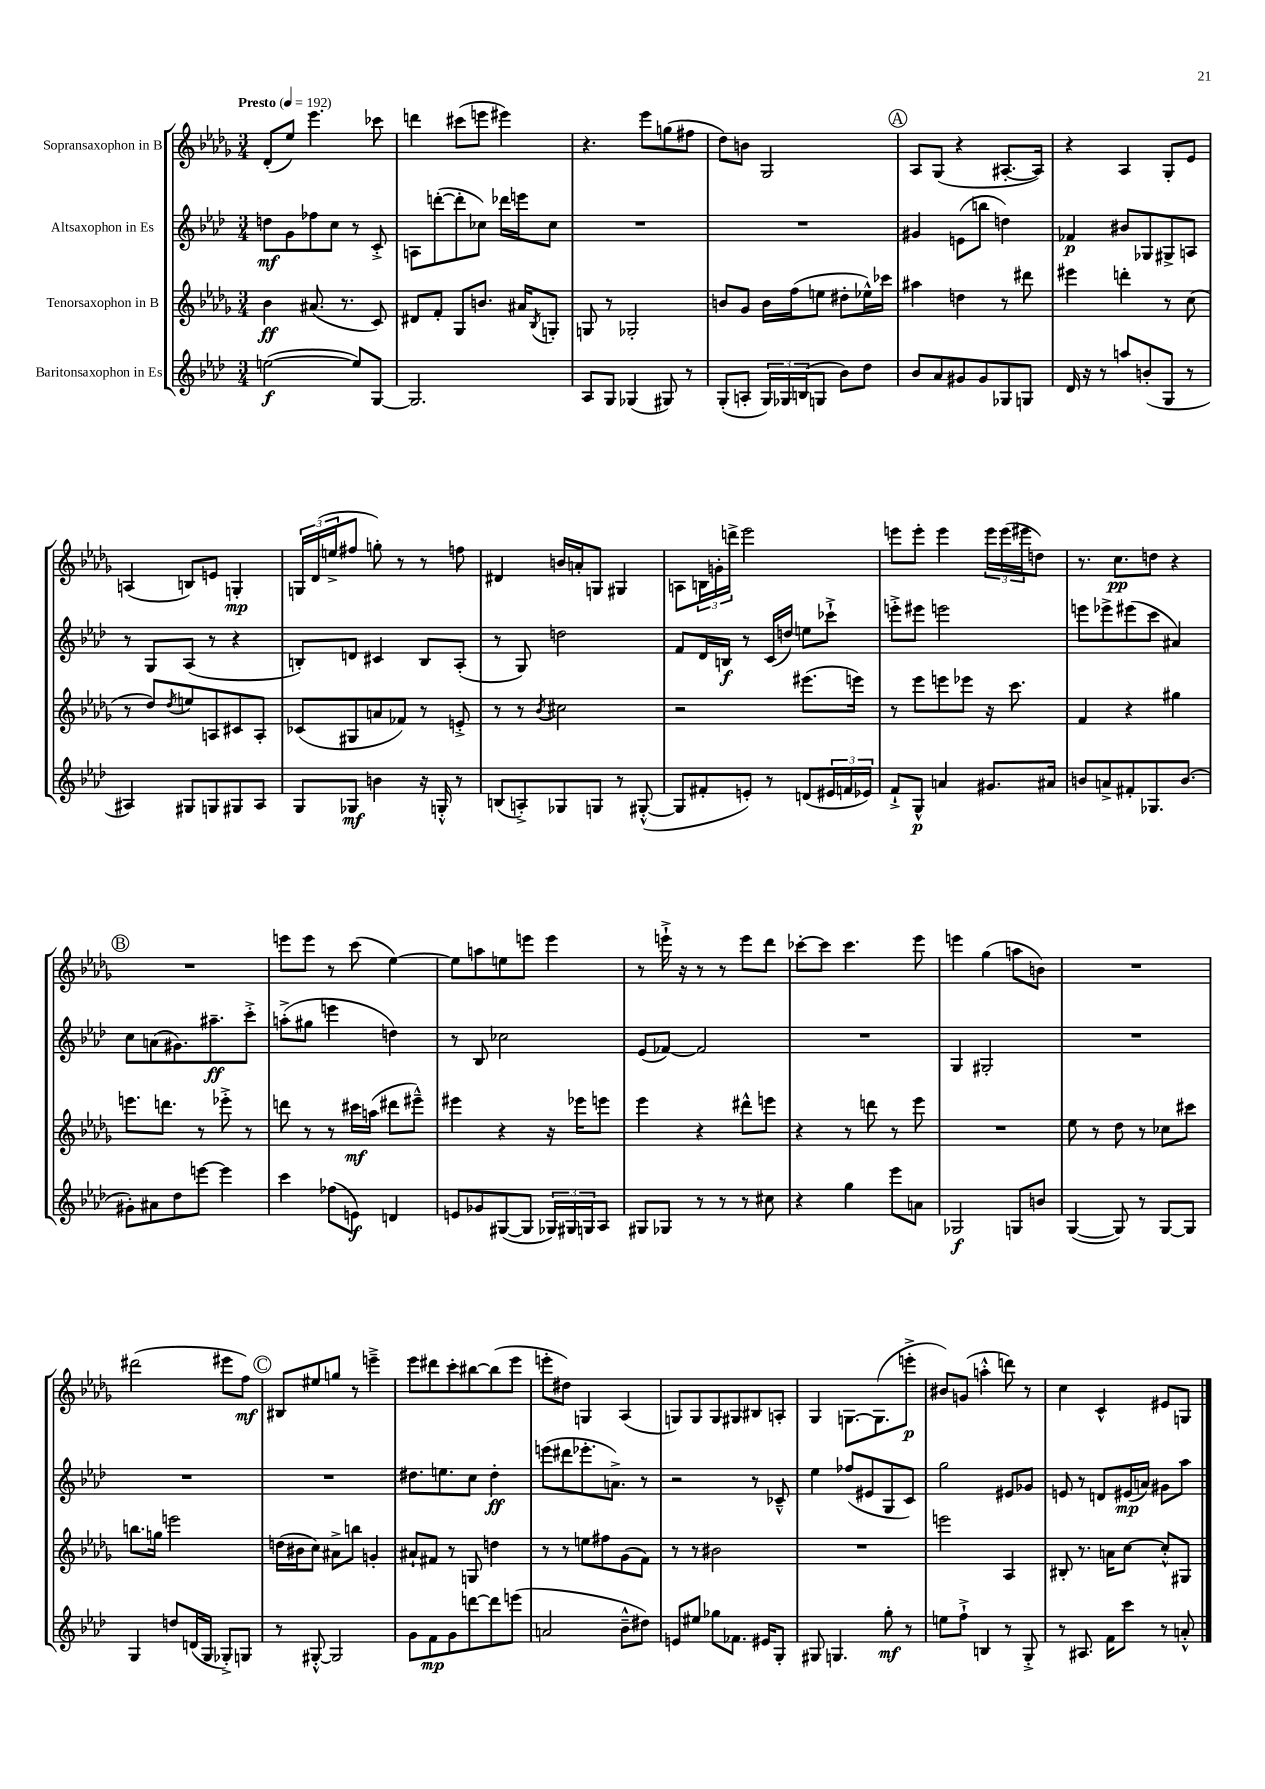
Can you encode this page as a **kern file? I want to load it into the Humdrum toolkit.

**kern	**dynam	**kern	**dynam	**kern	**dynam	**kern	**dynam
*part4	*part4	*part3	*part3	*part2	*part2	*part1	*part1
*staff4	*staff4	*staff3	*staff3	*staff2	*staff2	*staff1	*staff1
*I"Baritonsaxophon in Es	*	*I"Tenorsaxophon in B	*	*I"Altsaxophon in Es	*	*I"Sopransaxophon in B	*
*clefG2	*	*clefG2	*	*clefG2	*	*clefG2	*
*k[b-e-a-d-]	*	*k[b-e-a-d-g-]	*	*k[b-e-a-d-]	*	*k[b-e-a-d-g-]	*
*M3/4	*	*M3/4	*	*M3/4	*	*M3/4	*
*MM192	*	*MM192	*	*MM192	*	*MM192	*
=1	=1	=1	=1	=1	=1	=1	=1
!	!	!	!	!	!	!LO:TX:a:B:t=Presto	!
([2een\	f	4b-\	ff	8ddn\L	mf	(8d-'/L	.
.	.	.	.	8g\	.	8ee-/J)	.
.	.	(8.a#X/	.	8ff-X\	.	4.eee-\	.
.	.	.	.	8cc\J	.	.	.
.	.	8.r	.	.	.	.	.
8ee/L])	.	.	.	8r	.	.	.
[8G/J	.	8c/)	.	8c'^/	.	8ccc-X\	.
=2	=2	=2	=2	=2	=2	=2	=2
2.G/]	.	8d#X/L	.	8An\L	.	4dddn\	.
.	.	8f'/J	.	([8dddn'\	.	.	.
.	.	8G-/L	.	8ddd'\]	.	(8ccc#X\L	.
.	.	8.bn/J	.	8cc-X\J)	.	8eeen\J	.
.	.	.	.	16ddd-X\LL	.	4eee#X\)	.
.	.	16a#X/KL	.	16eeen\J	.	.	.
.	.	8qB-/	.	.	.	.	.
.	.	8Gn'/J	.	8cc-\J	.	.	.
=3	=3	=3	=3	=3	=3	=3	=3
8A-/L	.	8Gn/	.	2.r	.	4.r	.
8G/J	.	8r	.	.	.	.	.
(4G-X/	.	2G-X'/	.	.	.	.	.
.	.	.	.	.	.	8eee-\L	.
8G#X/)	.	.	.	.	.	(8ggn\	.
8r	.	.	.	.	.	8ff#X\J	.
=4	=4	=4	=4	=4	=4	=4	=4
(8G'/L	.	8bn/L	.	2.r	.	8dd-\L)	.
8An'/J	.	8g-/J	.	.	.	8bn\J	.
24G/LL)	.	16b\LL	.	.	.	2G-/	.
24G-X/	.	.	.	.	.	.	.
.	.	(16ff\J	.	.	.	.	.
(24Bn/J	.	.	.	.	.	.	.
8Gn/J	.	8een\J	.	.	.	.	.
8b-\L)	.	8dd#X'\L	.	.	.	.	.
8dd-\J	.	16ee-X^^\L)	.	.	.	.	.
.	.	16ccc-X\JJ	.	.	.	.	.
!!LO:REH:place=s1:t=A
=5	=5	=5	=5	=5	=5	=5	=5
8b-/L	.	4aa#X\	.	4g#X/	.	8A-/L	.
8a-/	.	.	.	.	.	(8G-/J	.
8g#X/	.	4ddn\	.	(8en\L	.	4r	.
8g#/	.	.	.	8bbn\J	.	.	.
8G-X/	.	8r	.	4ddn\)	.	[8.A#X'/L	.
8Gn/J	.	8ddd#X\	.	.	.	.	.
.	.	.	.	.	.	16A#/Jk])	.
=6	=6	=6	=6	=6	=6	=6	=6
16d-/	.	4eee#X\	.	4f-X/	p	4r	.
16r	.	.	.	.	.	.	.
8r	.	.	.	.	.	.	.
8aan/L	.	4dddn'\	.	8b#X/L	.	4A-/	.
(8bn'/	.	.	.	8G-X/	.	.	.
8G/J	.	8r	.	8G#X^/	.	8G-'/L	.
8r	.	(8cc\	.	8An/J	.	8e-/J	.
!!LO:LB:g=z
=7	=7	=7	=7	=7	=7	=7	=7
4A#X/)	.	8r	.	8r	.	(4An/	.
.	.	8dd-/L)	.	8G/L	.	.	.
.	.	8qdd-/	.	.	.	.	.
8G#X/L	.	8een/	.	(8A-/J	.	8Bn/L)	.
8Gn/	.	8An/	.	8r	.	8en/J	.
8G#X/	.	8c#X/	.	4r	.	4Gn'/	mp
8A#/J	.	8A'/J	.	.	.	.	.
=8	=8	=8	=8	=8	=8	=8	=8
8G/L	.	(8c-X/L	.	8Bn'/L)	.	24Gn/LL	.
.	.	.	.	.	.	(24d-/	.
.	.	.	.	.	.	24een^/J	.
8G-X/J	mf	8G#X/	.	8dn/J	.	8ff#X/J	.
4bn\	.	8an/	.	4c#X/	.	8ggn'\)	.
.	.	8f-X/J)	.	.	.	8r	.
16r	.	8r	.	8B/L	.	8r	.
16Gn'^^/	.	.	.	.	.	.	.
8r	.	8en'^/	.	(8A-'/J	.	8ffn\	.
=9	=9	=9	=9	=9	=9	=9	=9
(8Bn/L	.	8r	.	8r	.	4d#X/	.
8An'^/)	.	8r	.	8G/)	.	.	.
.	.	8qb-/	.	.	.	.	.
8G-X/	.	2cc#X\	.	2ddn\	.	16bn/LL	.
.	.	.	.	.	.	16an'/J	.
8Gn/J	.	.	.	.	.	8Gn/J	.
8r	.	.	.	.	.	4G#X/	.
([8G#X'^^/	.	.	.	.	.	.	.
=10	=10	=10	=10	=10	=10	=10	=10
8G#/L]	.	2r	.	8f/L	.	8An\L	.
8f#X'/	.	.	.	16d-/L	.	24Bn\L	.
.	.	.	.	.	.	24gn'\	.
.	.	.	.	16Bn/JJ	f	.	.
.	.	.	.	.	.	24dddn^\JJ	.
8en'/J)	.	.	.	8r	.	2eee-\	.
8r	.	.	.	(16c/LL	.	.	.
.	.	.	.	16ddn/JJ)	.	.	.
(8dn/L	.	(8.eee#X\L	.	8een\L	.	.	.
24e#X/L	.	.	.	8ccc-X`^\J	.	.	.
24fn/	.	.	.	.	.	.	.
.	.	16eeen\Jk)	.	.	.	.	.
24e-X/JJ)	.	.	.	.	.	.	.
=11	=11	=11	=11	=11	=11	=11	=11
8f`^/L	.	8r	.	8eeen'^\L	.	8eeen\L	.
8G^^/J	p	8eee-\L	.	8eee#X\J	.	8eee'\J	.
4an/	.	8eeen\	.	2eeen\	.	4eee\	.
.	.	8eee-X\J	.	.	.	.	.
8.g#X/L	.	16r	.	.	.	24eee\LL	.
.	.	.	.	.	.	(24eee\	.
.	.	8.ccc\	.	.	.	.	.
.	.	.	.	.	.	24eee#X\J	.
.	.	.	.	.	.	8ddn\J)	.
16a#X/Jk	.	.	.	.	.	.	.
=12	=12	=12	=12	=12	=12	=12	=12
8bn/L	.	4f/	.	8eeen\L	.	8.r	.
8an^/	.	.	.	8eee-X^\	.	.	.
.	.	.	.	.	.	8.cc\L	pp
8f#X'/	.	4r	.	(8eee#X\	.	.	.
8.G-X/	.	.	.	8ccc\J	.	8ddn\J	.
.	.	4gg#X\	.	4a#X/)	.	4r	.
(8.b/J	.	.	.	.	.	.	.
!!LO:LB:g=z
!!LO:REH:place=s1:t=B
=13	=13	=13	=13	=13	=13	=13	=13
8g#X'\L)	.	8.eeen\L	.	8cc\L	.	2.r	.
8a#X\	.	.	.	(8an\	.	.	.
.	.	8.dddn\J	.	.	.	.	.
8dd-\	.	.	.	8.g#X\)	.	.	.
[8eeen\J	.	8r	.	.	.	.	.
.	.	.	.	8.aa#X~\	ff	.	.
4eee\]	.	8eee-X'^\	.	.	.	.	.
.	.	8r	.	8ccc'^\J	.	.	.
=14	=14	=14	=14	=14	=14	=14	=14
4ccc\	.	8dddn\	.	(8aan'^\L	.	8eeen\L	.
.	.	8r	.	8gg#X\J	.	8eee\J	.
(8ff-X\L	.	8r	.	4eeen\	.	8r	.
8en\J)	f	16ccc#X\LL	mf	.	.	(8ccc\	.
.	.	(16aan\JJ	.	.	.	.	.
4dn/	.	8ddd#X\L	.	4ddn\)	.	[4ee-\)	.
.	.	8eee#X~^^\J)	.	.	.	.	.
=15	=15	=15	=15	=15	=15	=15	=15
8en/L	.	4eee#X\	.	8r	.	8ee-\L]	.
8g-X/	.	.	.	8B-/	.	8aan\	.
([8G#X/	.	4r	.	2cc-X\	.	8een\	.
8G#/J]	.	.	.	.	.	8eeen\J	.
24G-X/LL)	.	16r	.	.	.	4eee\	.
24G#X/	.	.	.	.	.	.	.
.	.	16eee-X\KL	.	.	.	.	.
24Gn/J	.	.	.	.	.	.	.
8A-/J	.	8eeen\J	.	.	.	.	.
=16	=16	=16	=16	=16	=16	=16	=16
8G#X/L	.	4eee-\	.	(8e-/L	.	8r	.
8G-X/J	.	.	.	[8f-X/J)	.	16eeen`^\	.
.	.	.	.	.	.	16r	.
8r	.	4r	.	2f-/]	.	8r	.
8r	.	.	.	.	.	8r	.
8r	.	8ddd#X^^\L	.	.	.	8eee\L	.
8cc#X\	.	8eeen\J	.	.	.	8ddd-\J	.
=17	=17	=17	=17	=17	=17	=17	=17
4r	.	4r	.	2.r	.	[8ccc-X'\L	.
.	.	.	.	.	.	8ccc-\J]	.
4gg\	.	8r	.	.	.	4.ccc-\	.
.	.	8dddn\	.	.	.	.	.
8eee-\L	.	8r	.	.	.	.	.
8an\J	.	8eee-\	.	.	.	8eee-\	.
=18	=18	=18	=18	=18	=18	=18	=18
2G-X/	f	2.r	.	4G/	.	4eeen\	.
.	.	.	.	2G#X'/	.	(4gg-\	.
8Gn/L	.	.	.	.	.	8aan\L	.
8bn/J	.	.	.	.	.	8bn\J)	.
=19	=19	=19	=19	=19	=19	=19	=19
([4G/	.	8ee-\	.	2.r	.	2.r	.
.	.	8r	.	.	.	.	.
8G/])	.	8dd-\	.	.	.	.	.
8r	.	8r	.	.	.	.	.
[8G/L	.	8cc-X\L	.	.	.	.	.
8G/J]	.	8ccc#X\J	.	.	.	.	.
!!LO:LB:g=z
=20	=20	=20	=20	=20	=20	=20	=20
4G/	.	8.bbn\L	.	2.r	.	(2ddd#X\	.
.	.	16ggn\Jk	.	.	.	.	.
8ddn/L	.	2eeen\	.	.	.	.	.
(16dn/L	.	.	.	.	.	.	.
16G/JJ	.	.	.	.	.	.	.
8G-X'^/L)	.	.	.	.	.	8eee#X\L	.
8Gn/J	.	.	.	.	.	8ff\J)	mf
!!LO:REH:place=s1:t=C
=21	=21	=21	=21	=21	=21	=21	=21
8r	.	(16ddn\LL	.	2.r	.	8B#X/L	.
.	.	16b#X\J	.	.	.	.	.
[8G#X'^^/	.	8cc\J)	.	.	.	8ee#X/	.
2G#/]	.	8a#X^\L	.	.	.	8ggn/J	.
.	.	8bbn\J	.	.	.	8r	.
.	.	4gn'/	.	.	.	4eeen~^\	.
=22	=22	=22	=22	=22	=22	=22	=22
8g\L	.	8a#X`/L	.	8.dd#X\L	.	8eee-\L	.
8f\	mp	8f#X/J	.	.	.	8ddd#X\	.
.	.	.	.	8.een\	.	.	.
8g\	.	8r	.	.	.	8ccc'\	.
[8dddn\	.	8Gn/	.	8cc\J	.	[8bb#X\	.
8ddd\]	.	4ddn\	.	4dd#'\	ff	(8bb#\]	.
(8eeen\J	.	.	.	.	.	8eee-\J	.
=23	=23	=23	=23	=23	=23	=23	=23
2an/	.	8r	.	(8eeen\L	.	8eeen'\L	.
.	.	8r	.	8ddd#X\	.	8dd#X\J)	.
.	.	8een\L	.	8.eee-X'\	.	4Gn/	.
.	.	8ff#X\	.	.	.	.	.
.	.	.	.	8.an^\J)	.	.	.
8b-~^^\L	.	(8g-\	.	.	.	(4A-/	.
8dd#X\J)	.	8f\J)	.	8r	.	.	.
=24	=24	=24	=24	=24	=24	=24	=24
8en/L	.	8r	.	2r	.	8Gn/L)	.
8ee#X/J	.	8r	.	.	.	8G/	.
8gg-X\L	.	2b#X\	.	.	.	8G/	.
8.f-X\J	.	.	.	.	.	8G#X/	.
.	.	.	.	8r	.	8B#X/	.
16e#X/KL	.	.	.	.	.	.	.
8G'/J	.	.	.	8c-X~^^/	.	8An'/J	.
=25	=25	=25	=25	=25	=25	=25	=25
8G#X/	.	2.r	.	4ee-\	.	4G-/	.
4.Gn/	.	.	.	.	.	.	.
.	.	.	.	(8ff-X/L	.	[8.Gn\L	.
.	.	.	.	8e#X/	.	.	.
.	.	.	.	.	.	(8.G\]	.
8gg'\	mf	.	.	8G/	.	.	.
8r	.	.	.	8c/J)	.	8eeen'^\J	p
=26	=26	=26	=26	=26	=26	=26	=26
8een\L	.	2eeen\	.	2gg\	.	8b#X/L)	.
8ff`^\J	.	.	.	.	.	(8gn/J	.
4Bn/	.	.	.	.	.	4aan'^^\	.
8r	.	4A-/	.	8e#X/L	.	8dddn\)	.
8G'^/	.	.	.	8g-X/J	.	8r	.
=27	=27	=27	=27	=27	=27	=27	=27
8r	.	8B#X'/	.	8en/	.	4cc\	.
8.A#X/	.	8.r	.	8r	.	.	.
.	.	.	.	8dn/L	.	4c^^/	.
16f\KL	.	16an\KL	.	.	.	.	.
8ccc\J	.	[8cc\J	.	(16e#X/L	mp	.	.
.	.	.	.	16an/JJ)	.	.	.
8r	.	8cc'^^/L]	.	8g#X\L	.	8e#X/L	.
8an'^^/	.	8G#X/J	.	8aa-\J	.	8Gn/J	.
==	==	==	==	==	==	==	==
*-	*-	*-	*-	*-	*-	*-	*-
